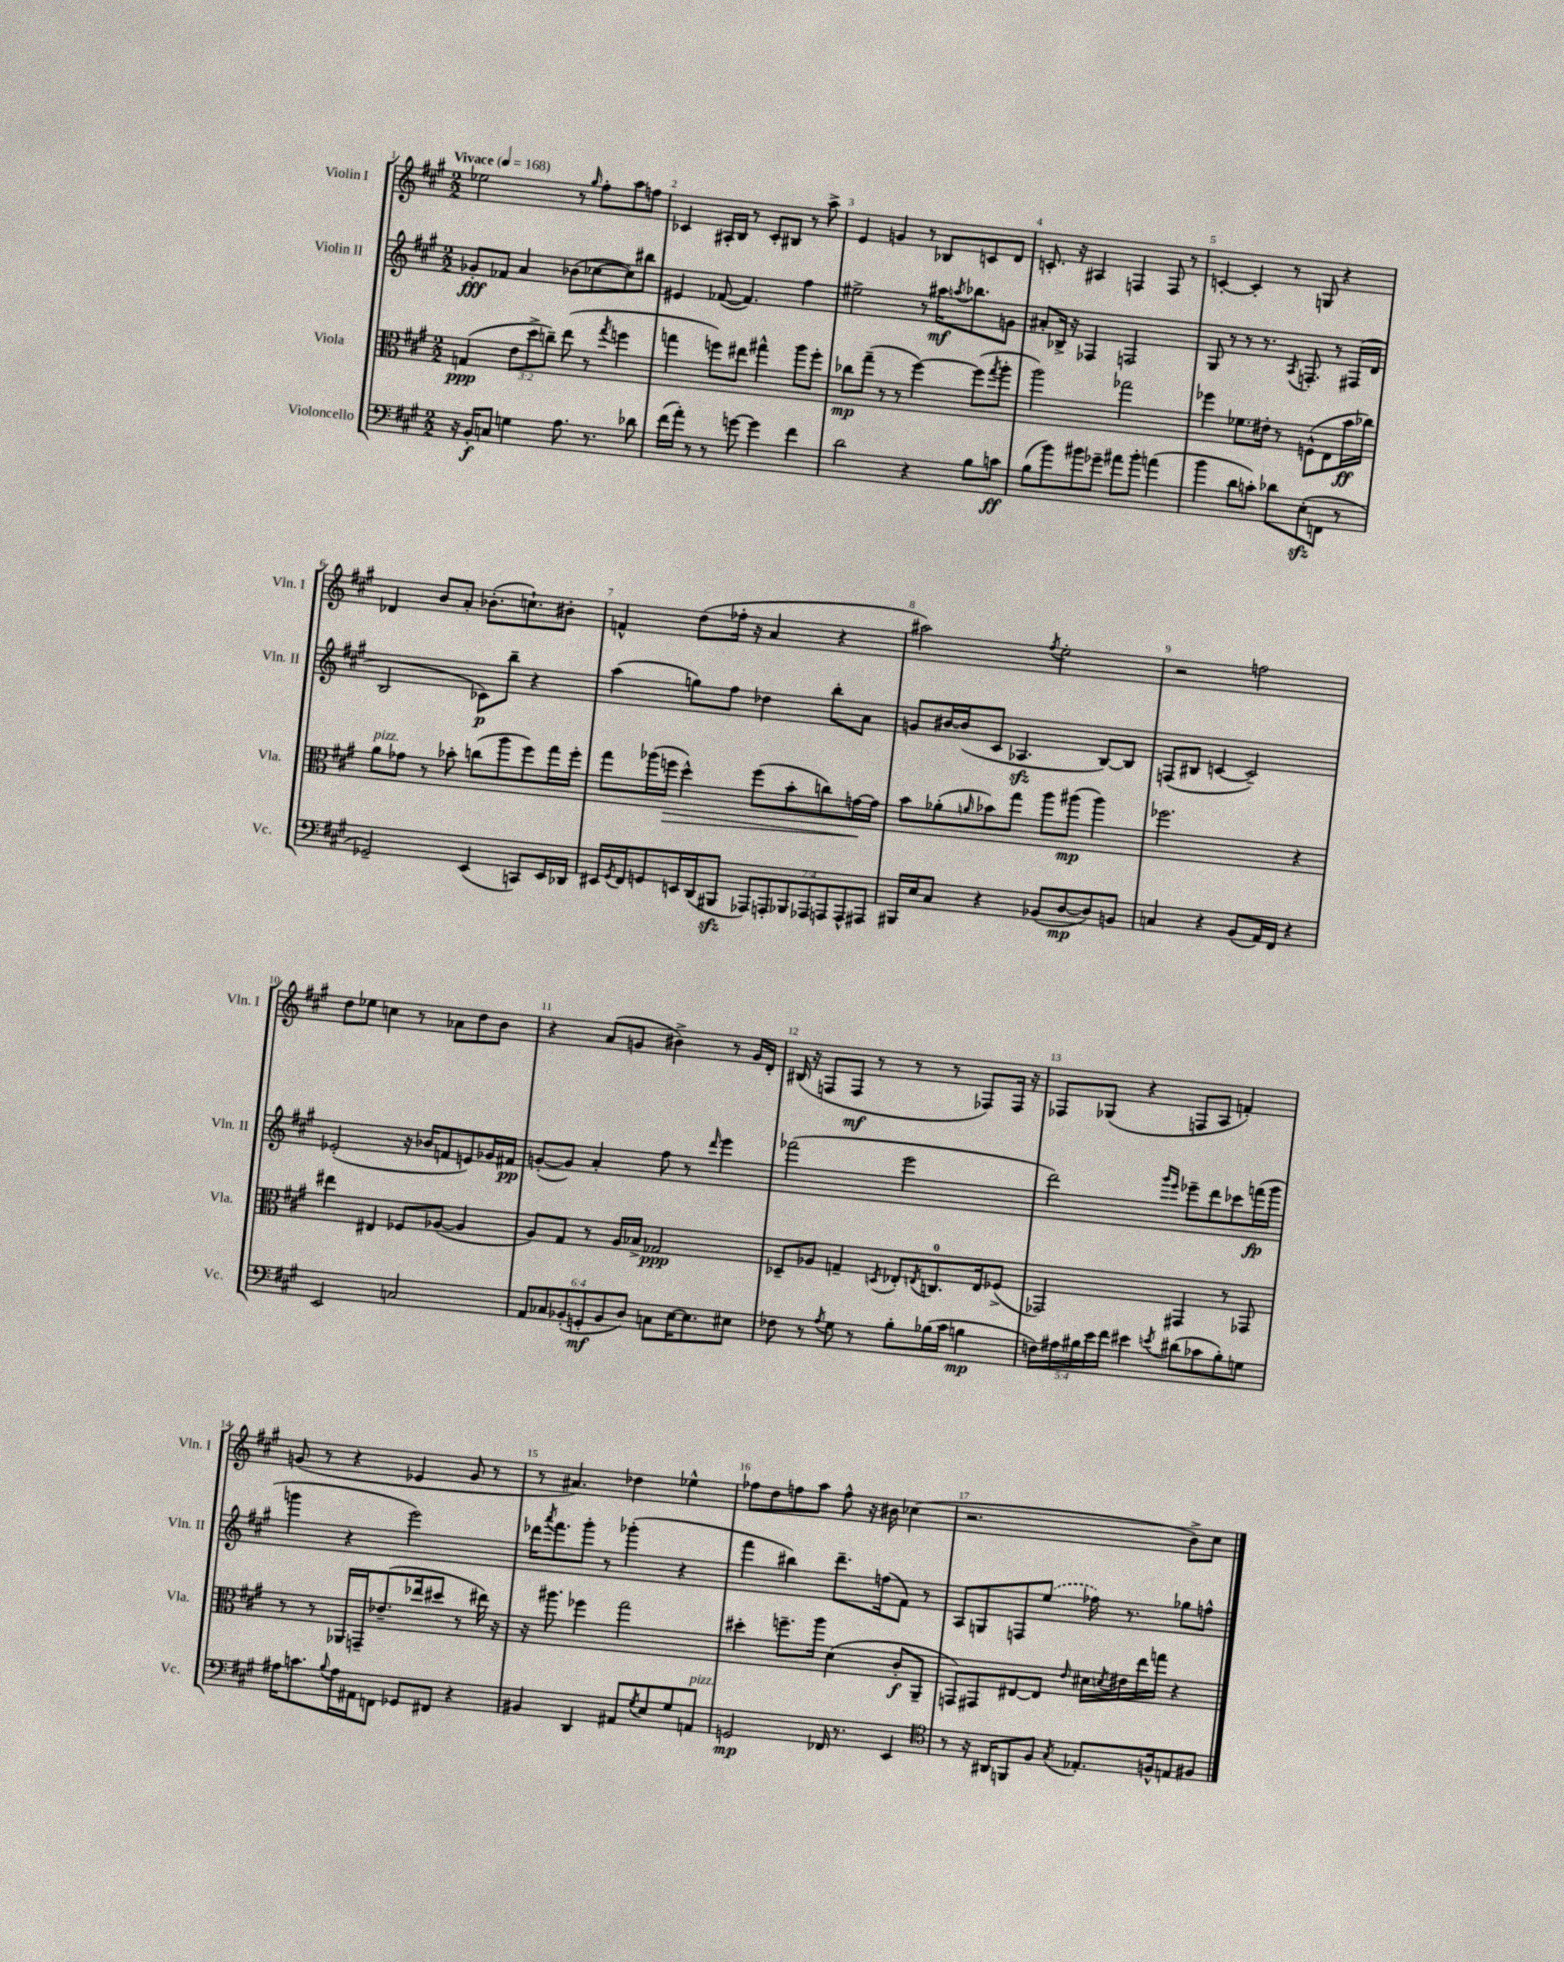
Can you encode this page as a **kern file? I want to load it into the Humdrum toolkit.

**kern	**kern	**kern	**kern
*staff4	*staff3	*staff2	*staff1
*clefF4	*clefC3	*clefG2	*clefG2
*k[f#c#g#]	*k[f#c#g#]	*k[f#c#g#]	*k[f#c#g#]
*M2/2	*M2/2	*M2/2	*M2/2
*MM168	*MM168	*MM168	*MM168
16r	(4G/	8g-'/L	2ee-\
16BB'/LK	.	.	.
8C/J	.	8f-/J	.
4G\	12e\L	4a/	.
.	12dd^\	.	.
.	12cc~\J)	.	.
8.A\	(8ee\	(8b-\L	8r
.	.	.	16qqgg#/
.	8r	[8cc-\	8ff#'\L
8.r	.	.	.
.	8qgg#/	.	.
.	4ff\	8cc-\])	8aa\
8d-\	.	8bb#\J	8ff\J
=	=	=	=
(16f#\LL	4gg\	4e#/	4c-/
16a'\JJ)	.	.	.
8r	.	.	.
8r	8ff\L)	([8f-/	16A#'/LL
.	.	.	16B/JJ
[8g\	8ee#\J	4.f-/])	8r
4g\]	4gg#^^\	.	8c-'/L
.	.	.	8B#/J
4f#\	8aa\L	4ff#\	8r
.	8ff'\J	.	8aa^\
=	=	=	=
2d\	8cc-\L	2ee#^\	4e/
.	(8gg#~\J	.	.
.	8r	.	4g/
.	8r	.	.
4r	[4ff#\)	8r	8r
.	.	16aa#\LK	8B-/L
.	.	8qaa/	.
.	.	8.bb-\	.
8B\L	(8ff#\]L	.	8c/
.	8qgg#/	.	.
8c\J	8aa'\J	8g\J	8d/J
=	=	=	=
(8B\L	2aa\)	8a#'/L	8.c'/
8b\)	.	16B-^/Jk	.
.	.	16r	16r
8b#\	.	4F-/	4A#/
8g-~\J	.	.	.
8a#\L	2gg-\	2F/	4F/
8b#'\J	.	.	.
(4a\	.	.	8F/
.	.	.	8r
=	=	=	=
4b\	4ff-\	8G#/	[4c'/
.	.	8r	.
8d\L	8.f-\L	8r	4c'/]
8c'\J)	.	8.r	.
.	16e#'\Jk	.	.
8d-\L	8r	.	8r
.	.	8qA/	.
.	.	8.F'/	.
(8E'\	(8F^^\L	.	8G/
8FF\J	8E\	8r	4r
8r	16b\L	(16F#/LL	.
.	16cc-\JJ)	16d/JJ	.
=	=	=	=
2GG-~/)	8a\L	2B/	4d-/
.	8g-\J	.	.
.	8r	.	8b/L
.	8b-'\	.	8a'/J
(4EE/	(8cc\L	8c-\L)	(8.b-'\L
.	8aa\	8bb~\J	.
.	.	.	8.cc`\)
8CC/L)	8ff#\)	4r	.
16EE/L	16gg#\L	.	8b#'\J
16DD-/JJ	16ff#'\JJ	.	.
=	=	=	=
16EE#/LL	8gg#\L	(4aa\	4f^^/
8qGG#/	.	.	.
16FF#/J	.	.	.
8GG/	(16aa-\L	.	.
.	16ff\JJ	.	.
16EE/L	4dd^^\)	8gg\L)	(8dd\L
(16DD/J	.	.	.
8BBB#/J	.	8ff#\J	16ff-'\Jk
.	.	.	16r
14AAA-/L)	(8ff\L	4dd-\	4a/
14AAA'/	.	.	.
.	8b'\	.	.
14BBB-/	.	.	.
14AAA-/	.	.	.
.	8cc\)	8bb'\L	4r
14AAA/	.	.	.
14AAA^^/	.	.	.
.	[16g\L	8a\J	.
14AAA#/J	.	.	.
.	16g\]JJ	.	.
=	=	=	=
16BBB#/LL	8b\L	8g/L	2aa#\)
16E/J	.	.	.
8C#/J	(8a-'\	[16b#/L	.
.	.	(16b#/]J	.
.	16qqa/	.	.
4r	8b-\)	8c#/J	.
.	8gg#\J	4.A-/	.
.	.	.	8qff#/
(8BB-/L	8aa\L	.	2ee'\
[8D/	(8aa#\J	.	.
8D/])	4aa#\)	[8B/L)	.
8BB/J	.	8B/]J	.
=	=	=	=
4C/	2.ff-\	(8F/L	2r
.	.	8B#/J	.
4r	.	[4c/	.
(8BB/L	.	2c~/])	2ff\
16AA/L)	.	.	.
16FF#/JJ	.	.	.
4r	4r	.	.
=	=	=	=
2EE/	4ee#\	(2e-'/	8dd\L
.	.	.	8ee-\J
.	4E#/	.	4cc\
2C/	8F-/L	16r	8r
.	.	16b-/LK	.
.	([8A-/J	8f/	8a-\L
.	4A-/]	8e/)	8dd\
.	.	16g-/L	8b\J
.	.	16f#/JJ	.
=	=	=	=
12AA/L	8A/L)	([8g'/L	4r
12C-/	.	.	.
.	8G#/J	8g/]J)	.
(12BB-'/	.	.	.
12GG'/	8r	4a'/	(8a/L
12BB-/	.	.	.
.	16A/LL	.	8g/J
12D/J)	.	.	.
.	16B-^/JJ	.	.
8C\L	2G-/	8ff#\	4b#^\)
[16E\K	.	8r	.
8.E\]	.	.	.
.	.	16qqddd/	.
.	.	4eee\	8r
8E#\J	.	.	16g/LL
.	.	.	16d'/JJ
=	=	=	=
8F-\	8D-~/L	(2fff-\	(16B#/
.	.	.	16r
8r	8A-/J	.	8F/L
8qA/	.	.	.
8G#\	4G~/	.	8F/J
8r	.	.	8r
.	8qD/	.	.
8B'\L	8E-'/L	2eee\	8r
.	8qE/	.	.
(16B-\L	8.C/	.	8r
16c#\JJ	.	.	.
4B\	.	.	8F-/L)
.	16E/k	.	.
.	(8F-^/J	.	16F-/Jk
.	.	.	16r
=	=	=	=
20F\LL)	2GG-/)	2ddd\)	8F-/L
20A#\	.	.	.
20B#\	.	.	.
.	.	.	(8G-/J
20e\	.	.	.
20f#\JJ	.	.	.
4e#\	.	.	4r
.	.	16qqggg#/LL	.
8qe/	.	16qqeee/JJ	.
(8d#\L	4GG#/	8eee-~\L	8F/L
8c-\	.	8ddd\	8A/J
8B#'\)	8r	8ccc-\	4f'/)
8G\J	8GG-/	(16fff\L	.
.	.	16ggg#\JJ	.
=	=	=	=
16A#\LK	8r	4ggg\	(8g/
8.c\	.	.	.
.	8r	.	8r
8qqB/	.	.	.
16A#\L	16AA-/LL	4r	4r
16AA#\J	16GG~/J	.	.
8FF\J	(8.e-~/	.	.
8GG-/L	.	2eee\)	4e-/
.	16ee-/k	.	.
8FF#/J	8dd#/J	.	.
4r	8r	.	8g/
.	16ee#\)	.	8r
.	16r	.	.
=	=	=	=
4BB#/	16r	16ddd-\LK	8r
.	.	8qaaa/	.
.	8.aa#\	8.fff#\	.
.	.	.	4.a#/)
4DD/	4ff-\	8ggg#'\J	.
.	.	8r	.
8AA#/L	2gg#\	(4ggg-'\	4dd-\
8qG#/	.	.	.
8E/	.	.	.
8G#/	.	4r	4ee-^^\
8AA/J	.	.	.
=	=	=	=
2GG/	4dd#'\	4fff#\	8ff-\L
.	.	.	8dd\
.	8.ff~\L	4bb#\)	8ff\
.	.	.	8aa\J
.	16aa\Jk	.	.
16FF-/	(4d\	8.ddd~\L	8ff^^\
8.r	.	.	.
.	.	.	16r
.	.	(16ff\k	16b#\
4EE/	8c#'/L	8f#\J)	(4cc-\
.	8AA~/J	8r	.
=	=	=	=
*clefC4	*	*	*
8r	8GG/L)	8A/L	2.r
16r	8GG#/	8G/	.
16AA#/LK	.	.	.
8FF/	[8E#/	8F/	.
8F#/J	8E#/]J	(8ee/J	.
8qG#/	16qqe/	.	.
8.E-'/L	16d#\LL	16ff-\)	.
.	8qd/	.	.
.	16e#\	8.r	.
.	16ee\	.	.
16F^^/k	16gg\JJ	.	.
8E/	4r	8gg-\L	8b^\L)
8F#/J	.	8ff^^\J	8cc#\J
==	==	==	==
*-	*-	*-	*-
